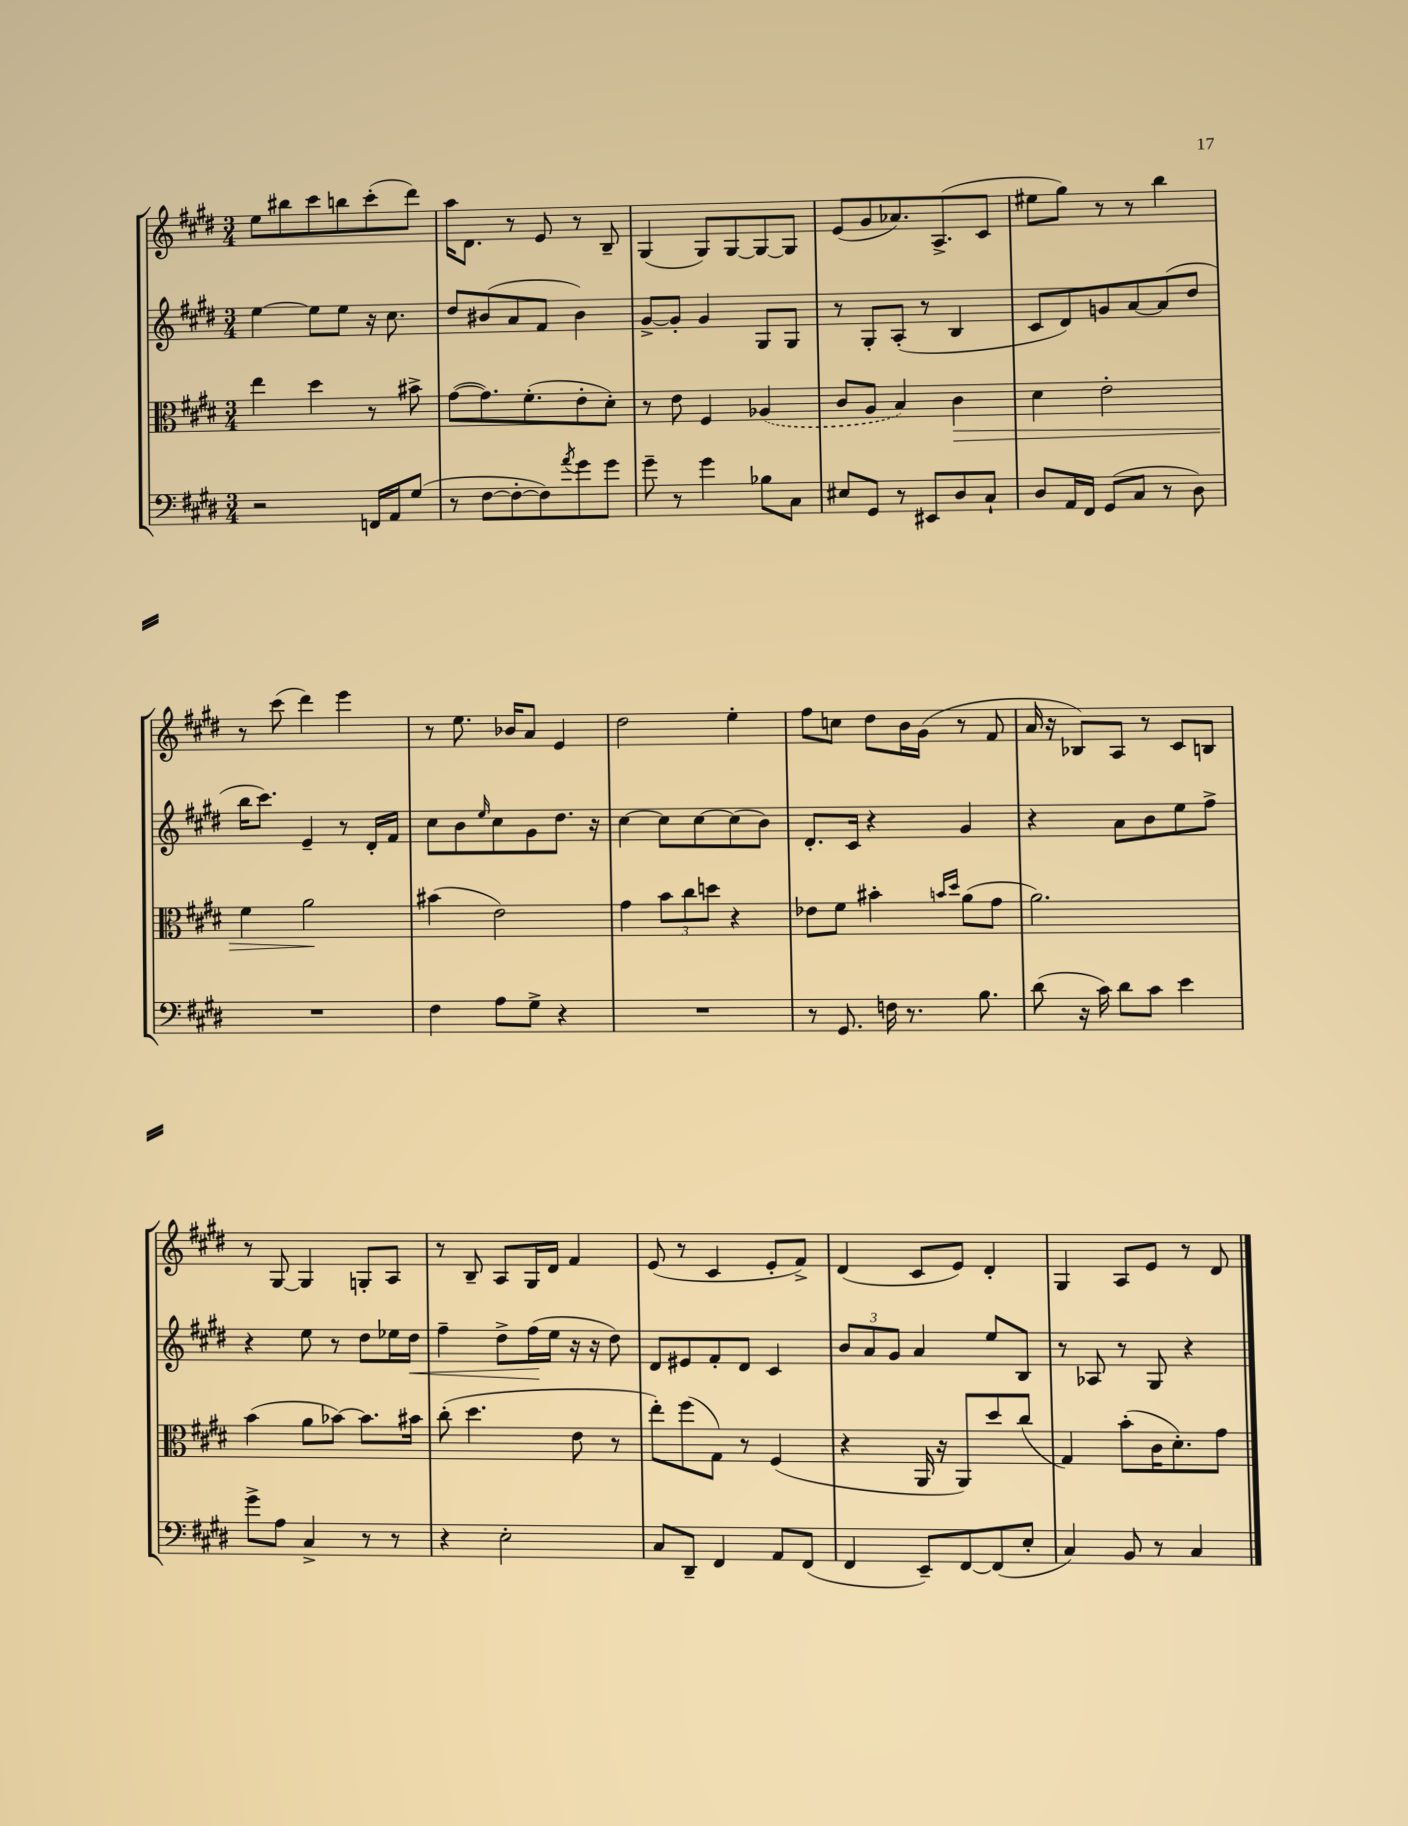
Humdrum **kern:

**kern	**kern	**kern	**kern
*staff4	*staff3	*staff2	*staff1
*clefF4	*clefC3	*clefG2	*clefG2
*k[f#c#g#d#]	*k[f#c#g#d#]	*k[f#c#g#d#]	*k[f#c#g#d#]
*M3/4	*M3/4	*M3/4	*M3/4
2r	4ee	[4ee	8ee
.	.	.	8bb#
.	4dd#	8ee]	8ccc#
.	.	8ee	8bb
16FF	8r	16r	(8ccc#'
16AA	.	8.cc#	.
(8G#	8b#^	.	8ddd#)
=	=	=	=
8r	([8g#	8dd#	16aa
.	.	.	8.d#
[8F#	8.g#])	(8b#	.
8F#'_	.	8a	8r
.	(8.f#'	.	.
8F#])	.	8f#	8e
8qa	.	.	.
8g#	8e'	4b#)	8r
8g#	8d#')	.	8B~
=	=	=	=
8g#~	8r	[8g#^	(4G#
8r	8e	8g#']	.
4g#	4F#	4g#	8G#)
.	.	.	[8G#
8B-	(4A-	8G#	8G#_
8C#	.	8G#	8G#]
=	=	=	=
8E#	8c#	8r	(8e
8GG#	8A	8G#'	8g#
8r	4B)	(8A'	8.a-)
8EE#	.	8r	.
.	.	.	(8.A^
8D#	4c#	4B	.
8C#`	.	.	8c#
=	=	=	=
8D#	4d#	8c#	8ee#
16AA	.	8d#)	8gg#)
16FF#	.	.	.
(8GG#	2e'	8g	8r
8C#	.	[8a	8r
8r	.	(8a]	4bb
8D#)	.	8dd#	.
=	=	=	=
2.r	4f#	16bb	8r
.	.	8.ccc#)	.
.	.	.	(8ccc#
.	2a	4e~	4ddd#)
.	.	8r	4eee
.	.	16d#'	.
.	.	16f#	.
=	=	=	=
4F#	(4b#	8cc#	8r
.	.	8b	8.ee
.	.	16qqee	.
8A	2e)	8cc#	.
.	.	.	16b-
8G#^	.	8g#	8a
4r	.	8.dd#	4e
.	.	16r	.
=	=	=	=
2.r	4g#	[4cc#	2dd#
.	12b	8cc#]	.
.	12cc#	.	.
.	.	[8cc#	.
.	12dd	.	.
.	4r	(8cc#]	4ee'
.	.	8b)	.
=	=	=	=
8r	8e-	8.d#'	8ff#
8.GG#	8f#	.	8cc
.	.	16c#	.
.	4b#'	4r	8dd#
16F	.	.	.
8.r	.	.	16b
.	.	.	(16g#
.	16qqb	.	.
.	16qqdd#	.	.
.	(8a	4g#	8r
8.B	.	.	.
.	8g#	.	8f#
=	=	=	=
(8d#	2.a)	4r	16a
.	.	.	16r
16r	.	.	8B-)
16c#)	.	.	.
8d#	.	8a	8A
8c#	.	8b	8r
4e	.	8ee	8c#
.	.	8ff#^	8B
=	=	=	=
8g#^	(4b	4r	8r
8A	.	.	[8G#
4C#^	8a	8ee	4G#]
.	[8b-)	8r	.
8r	8.b-]	8dd#	8G'
8r	.	16ee-	8A
.	16b#	16dd#	.
=	=	=	=
4r	(8cc#'	4ff#~	8r
.	4.dd#	.	8B~
2E'	.	8dd#^	8A
.	.	(16ff#	16G#
.	.	16ee	16d#
.	8e	16r	4f#
.	.	16r	.
.	8r	8dd#)	.
=	=	=	=
8C#	8ee')	8d#	(8e
8DD#~	(8ff#	8e#	8r
4FF#	8G#)	8f#'	4c#
.	8r	8d#	.
8AA	(4F#	4c#	8e'
(8FF#	.	.	8f#^)
=	=	=	=
4FF#	4r	12b	(4d#
.	.	12a	.
.	.	12g#	.
8EE~)	16AA	4a	8c#
.	16r	.	.
[8FF#	8AA)	.	8e)
(8FF#]	8dd#	8ee	4d#'
8E'	(8cc#	8B	.
=	=	=	=
4C#)	4G#)	8r	4G#
.	.	8A-	.
8BB	(8b'	8r	8A
8r	16c#	8G#	8e
.	8.d#')	.	.
4C#	.	4r	8r
.	8g#	.	8d#
==	==	==	==
*-	*-	*-	*-
